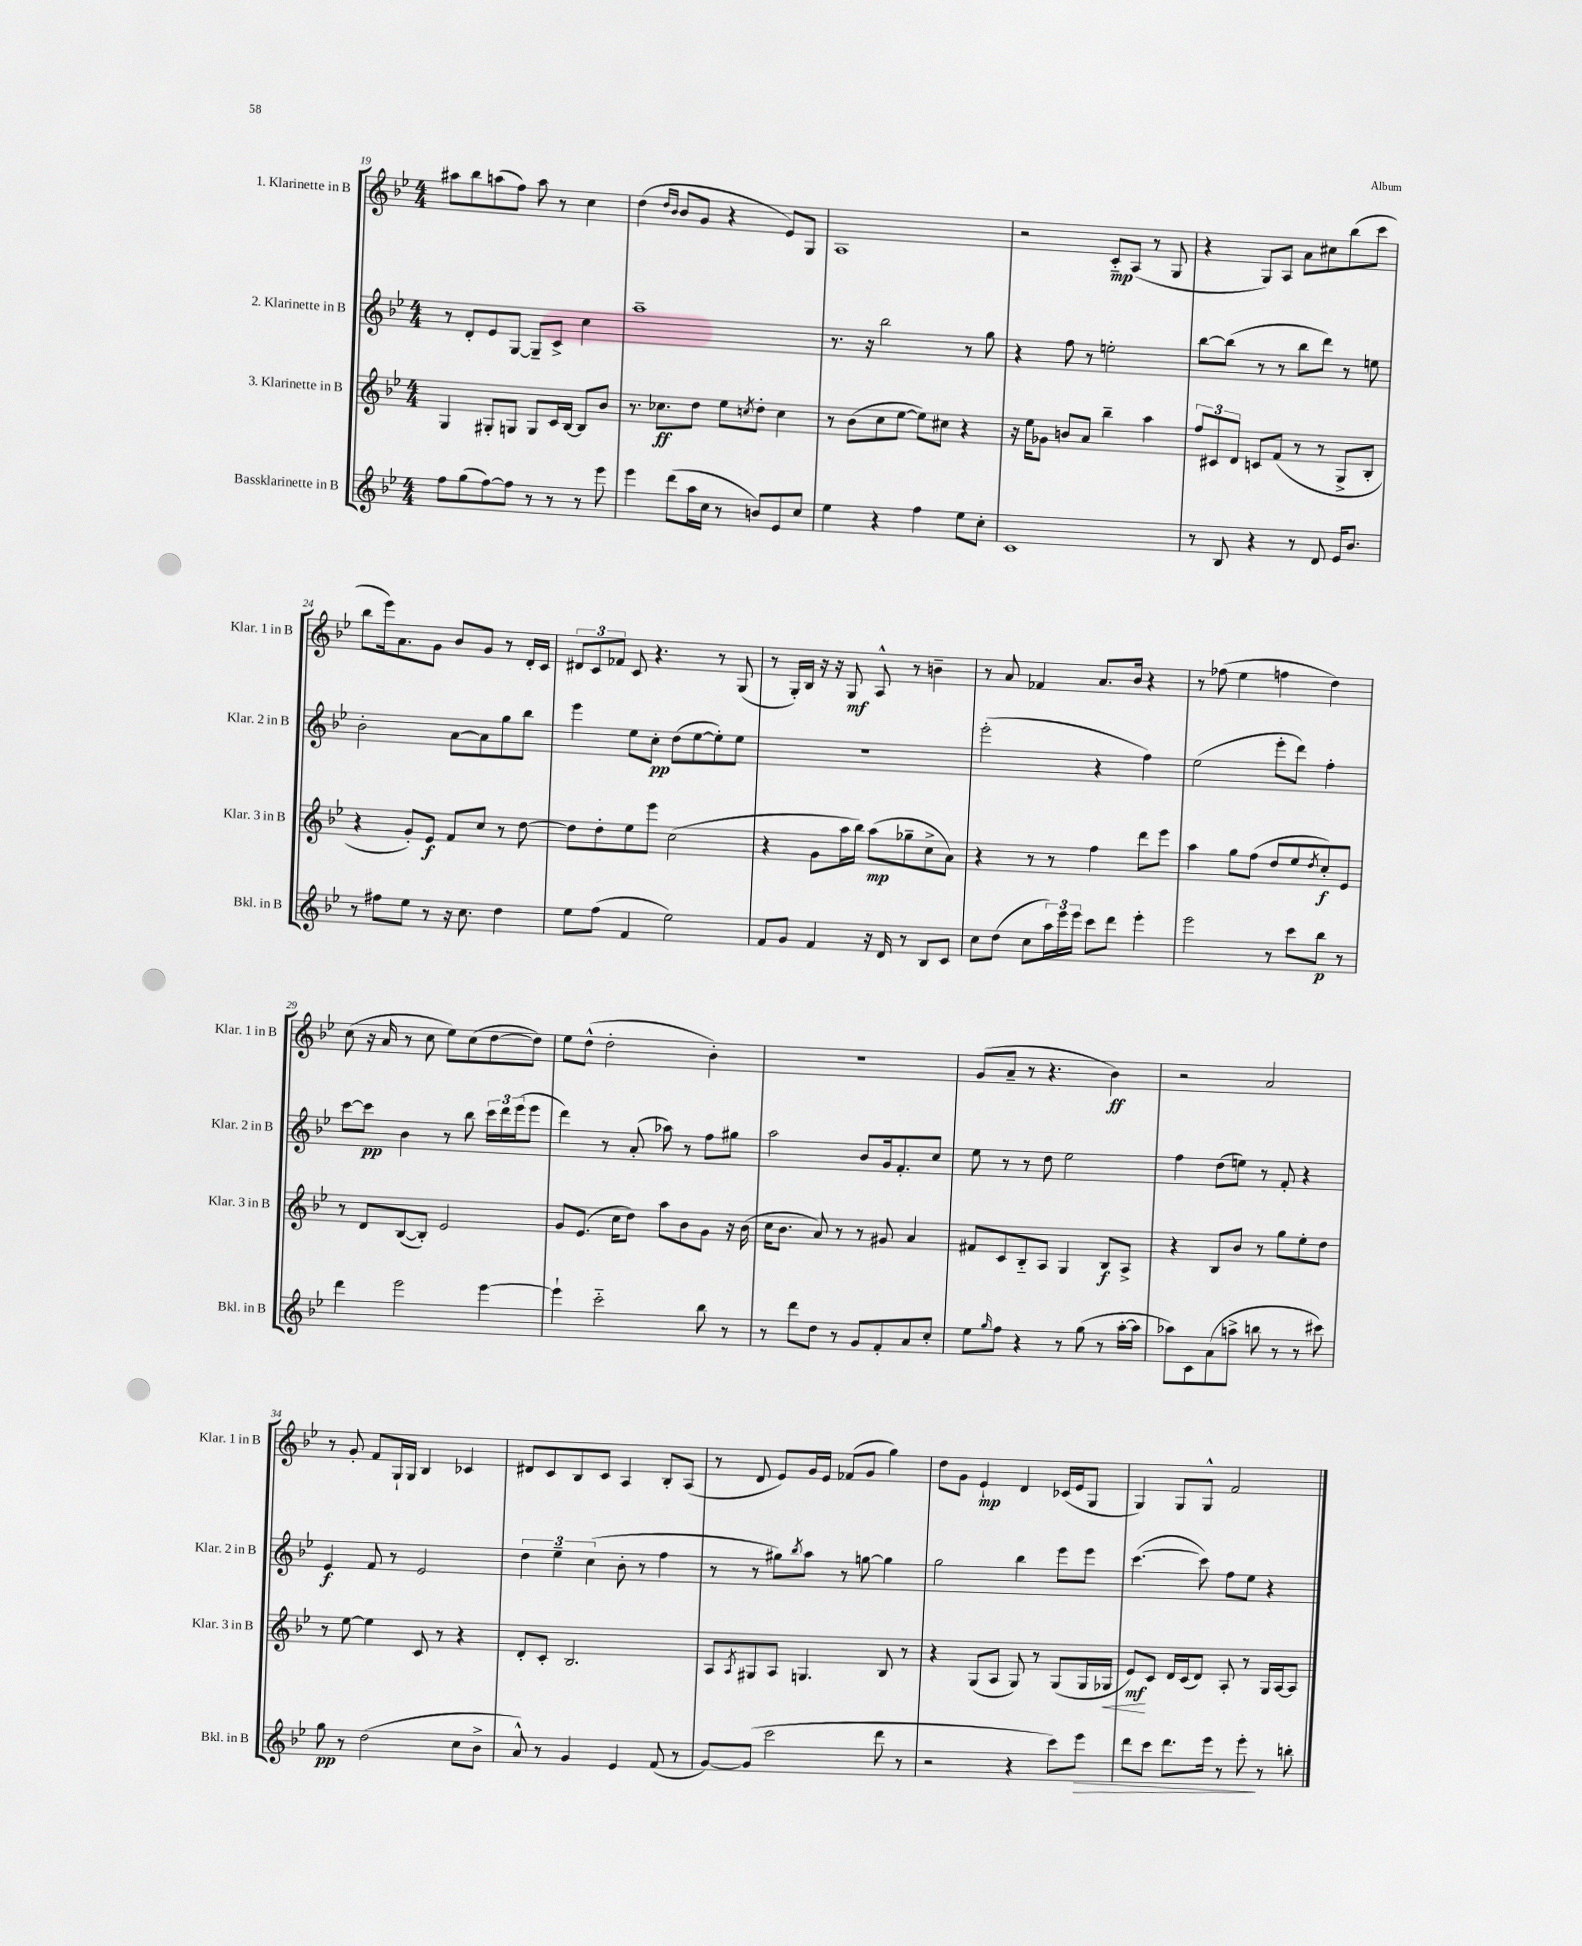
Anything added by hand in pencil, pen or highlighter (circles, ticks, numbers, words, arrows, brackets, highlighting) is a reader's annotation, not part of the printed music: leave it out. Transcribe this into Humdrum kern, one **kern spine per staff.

**kern	**kern	**kern	**kern
*staff4	*staff3	*staff2	*staff1
*clefG2	*clefG2	*clefG2	*clefG2
*k[b-e-]	*k[b-e-]	*k[b-e-]	*k[b-e-]
*M4/4	*M4/4	*M4/4	*M4/4
8ff\L	4G/	8r	8aa#\L
(8gg\	.	8d'/L	8bb-\
[8ff\)	8G#'/L	8e-/	(8aa\
8ff\]J	8G/J	[8G/J	8ff\J)
8r	8G/L	8G~/]L	8aa\
8r	16c/L	8c^/J	8r
.	[16B-/JJ	.	.
8r	8B-/]L	4cc\	4cc\
8eee-\	8b-/J	.	.
=	=	=	=
4eee-\	8.r	1aa~	(4dd\
.	8.cc-\L	.	.
.	.	.	16qqdd/LL
.	.	.	16qqb-/JJ
(8ddd\L	.	.	8b-/L
16aa\L	8dd\J	.	8g/J
16cc\JJ	.	.	.
8r	8ee-\L	.	4r
.	8qcc/	.	.
8b/L)	8dd'\J	.	.
8e-/	4cc\	.	8e-/L)
8cc/J	.	.	8G/J
=	=	=	=
4ee-\	8r	8.r	1A
.	(8b-\L	.	.
.	.	16r	.
4r	8cc\	2bb-\	.
.	[8ee-\J	.	.
4ff\	8ee-\]L)	.	.
.	8cc#\J	.	.
8ee-\L	4r	8r	.
8cc'\J	.	8gg\	.
=	=	=	=
1c	16r	4r	2r
.	16ee-\LK	.	.
.	8g-\J	.	.
.	8b/L	8ff\	.
.	8a/J	8r	.
.	4bb-~\	2ee'\	8c'~/L
.	.	.	(8A/J
.	4aa\	.	8r
.	.	.	8G/
=	=	=	=
8r	12ff/L	[8bb-\L	4r
.	12c#/	.	.
8B-/	.	(8bb-\]J	.
.	12d/J	.	.
4r	8c/L	8r	8G/L)
.	(8f/J	8r	8A/J
8r	8r	8bb-\L	8a\L
8d/	8r	8ddd\J)	8cc#\
16e-/LK	8G^/L	8r	(8bb-\
8.b-/J	.	.	.
.	8B-'/J	8ee\	8ccc\J
=	=	=	=
8r	4r	2b-'\	8bb-\L
8ff#\L	.	.	16eee-\k)
.	.	.	8.a\
8ee-\J	8g'/L)	.	.
8r	8e-/J	.	8g\J
16r	8f/L	[8a\L	8b-/L
8.cc\	.	.	.
.	8cc/J	8a\]	8g/J
4dd\	8r	8gg\	8r
.	[8dd\	8bb-\J	16d'/LL
.	.	.	16c/JJ
=	=	=	=
8ee-\L	8dd\]L	4eee-\	12d#/L
.	.	.	12c/
(8ff\J	8dd'\	.	.
.	.	.	12f-/J
4f/	8ee-\	8ee-\L	8c/
.	8eee-\J	8cc'\J	4.r
2ee-\)	(2cc\	(8dd\L	.
.	.	[8ee-\	.
.	.	8ee-'\])	8r
.	.	8ee-\J	(8G/
=	=	=	=
8f/L	4r	1r	8r
8g/J	.	.	16G'/LL)
.	.	.	16B-/JJ
4f/	8g\L	.	16r
.	.	.	16r
.	16aa\L	.	8G/
.	16bb-\JJ)	.	.
16r	(8aa\L	.	8A^^/
16d/	.	.	.
8r	8gg-~\	.	8r
8B-/L	8cc^\	.	4b~\
8c/J	8a\J)	.	.
=	=	=	=
8cc\L	4r	(2eee-'\	8r
(8dd\J	.	.	8a/
8cc\L	8r	.	4f-/
24aa\L)	8r	.	.
24eee-\	.	.	.
24eee-\JJ	.	.	.
8ccc\L	4ff\	4r	8.a/L
8ddd\J	.	.	.
.	.	.	16b-/Jk
4eee-'\	8ddd\L	4ff\)	4r
.	8eee-\J	.	.
=	=	=	=
2eee-\	4aa\	(2ee-\	8r
.	.	.	(8ff-\
.	8gg\L	.	4ee-\
.	(8ff\J	.	.
8r	8dd/L	8eee-'\L	4ff\
8ccc\L	8ee-/	8ddd\J)	.
.	8qdd/	.	.
8bb-\J	8cc'/)	4ff'\	4dd\)
8r	8e-/J	.	.
=	=	=	=
4ddd\	8r	[8ccc\L	(8cc\
.	8d/L	8ccc\]J	16r
.	.	.	16a/
2eee-\	([8B-/	4b-\	8r
.	8B-'/]J)	.	8cc\
.	2e-/	8r	8ee-\L)
.	.	8bb-\	(8cc\
[4eee-\	.	24ccc\LL	[8dd\
.	.	24ddd\	.
.	.	(24eee-\J	.
.	.	8eee-\J	8dd\]J)
=	=	=	=
4eee-`\]	8g/L	4ddd\)	8ee-\L
.	(8.e-/J	.	(8dd^^\J
2ccc'~\	.	8r	2dd'\
.	16cc\LK	.	.
.	8dd\J)	(8a'/	.
.	8aa\L	8aa-\)	.
.	8b-\	8r	.
8bb-\	8g\J	8ff\L	4b-'\)
8r	16r	8gg#\J	.
.	(16b-\	.	.
=	=	=	=
8r	16cc\LK	2aa\	1r
.	8.b-\J	.	.
8ddd\L	.	.	.
8dd\J	8a/)	.	.
8r	8r	.	.
8g/L	8r	8b-/L	.
8f'/	8g#/	16g/k	.
.	.	8.f'/	.
8a/	4a/	.	.
8cc'/J	.	8cc/J	.
=	=	=	=
8ee-\L	8f#/L	8ee-\	(8g/L
16qqgg/	.	.	.
8ff\J	8c/	8r	8a~/J
4r	8B-'~/	8r	8r
.	8A/J	8dd\	4.r
8r	4G/	2ee-\	.
(8gg\	.	.	.
8r	8B-/L	.	4b-\)
[16aa'\LL	8A^/J	.	.
16aa\]JJ	.	.	.
=	=	=	=
8aa-\L)	4r	4ff\	2r
8c\	.	.	.
(8a\	8B-/L	(8dd\L	.
8aa^\J	8b-/J	8ee\J)	.
8bb\	8r	8r	2a/
8r	8gg\L	8f'/	.
8r	8ee-'\	4r	.
8ccc#\)	8dd\J	.	.
=	=	=	=
8gg\	8r	4e-/	8r
8r	[8ee-\	.	8g'/
(2dd\	4ee-\]	8f/	8f/L
.	.	8r	16G`/L
.	.	.	16G/JJ
.	8c/	2e-/	4B-/
.	8r	.	.
8cc\L	4r	.	4c-/
8b-^\J	.	.	.
=	=	=	=
8a^^/)	8d'/L	6dd\	8d#/L
8r	8c'/J	.	8c/
.	.	6ee-~\	.
4g/	2.B-/	.	8B-/
.	.	(6cc\	.
.	.	.	8c/J
4e-/	.	8b-'\	4A/
.	.	8r	.
(8f/	.	4ff\	8B-'/L
8r	.	.	(8A/J
=	=	=	=
[8g/L)	8A/L	8r	8r
.	8qA/	.	.
(8g/]J	8G#/	8r	8d/
2ccc\	8A/J	8gg#\L)	8e-/L)
.	.	8qbb-/	.
.	4.G/	8aa\J	16g/L
.	.	.	16e-/JJ
.	.	8r	(8f-/L
.	.	[8gg\	8g/J
8ddd\	8B-/	4gg\]	4gg\)
8r	8r	.	.
=	=	=	=
2r	4r	2gg\	8dd\L
.	.	.	8g\J
.	(8G/L	.	4e-`/
.	8A/J	.	.
4r	8G/)	4bb-\	4d/
.	8r	.	.
8ccc\L)	(8G/L	8eee-\L	(16c-/LL
.	.	.	16e-/J
8eee-\J	16G/L	8eee-\J	8G/J
.	16G-/JJ	.	.
=	=	=	=
8ddd\L	8e-/L)	([4.ccc\	4G/)
8ccc\J	8c/J	.	.
8.ddd\L	16d/LL	.	8G/L
.	(16c/J	.	.
.	8d/J)	8ccc\])	8G^^/J
16eee-\Jk	.	.	.
8r	8A'/	8ff\L	2f/
8eee-'\	8r	8ee-\J	.
8r	16G/LL	4r	.
.	[16A/J	.	.
8bb'\	8A/]J	.	.
==	==	==	==
*-	*-	*-	*-
